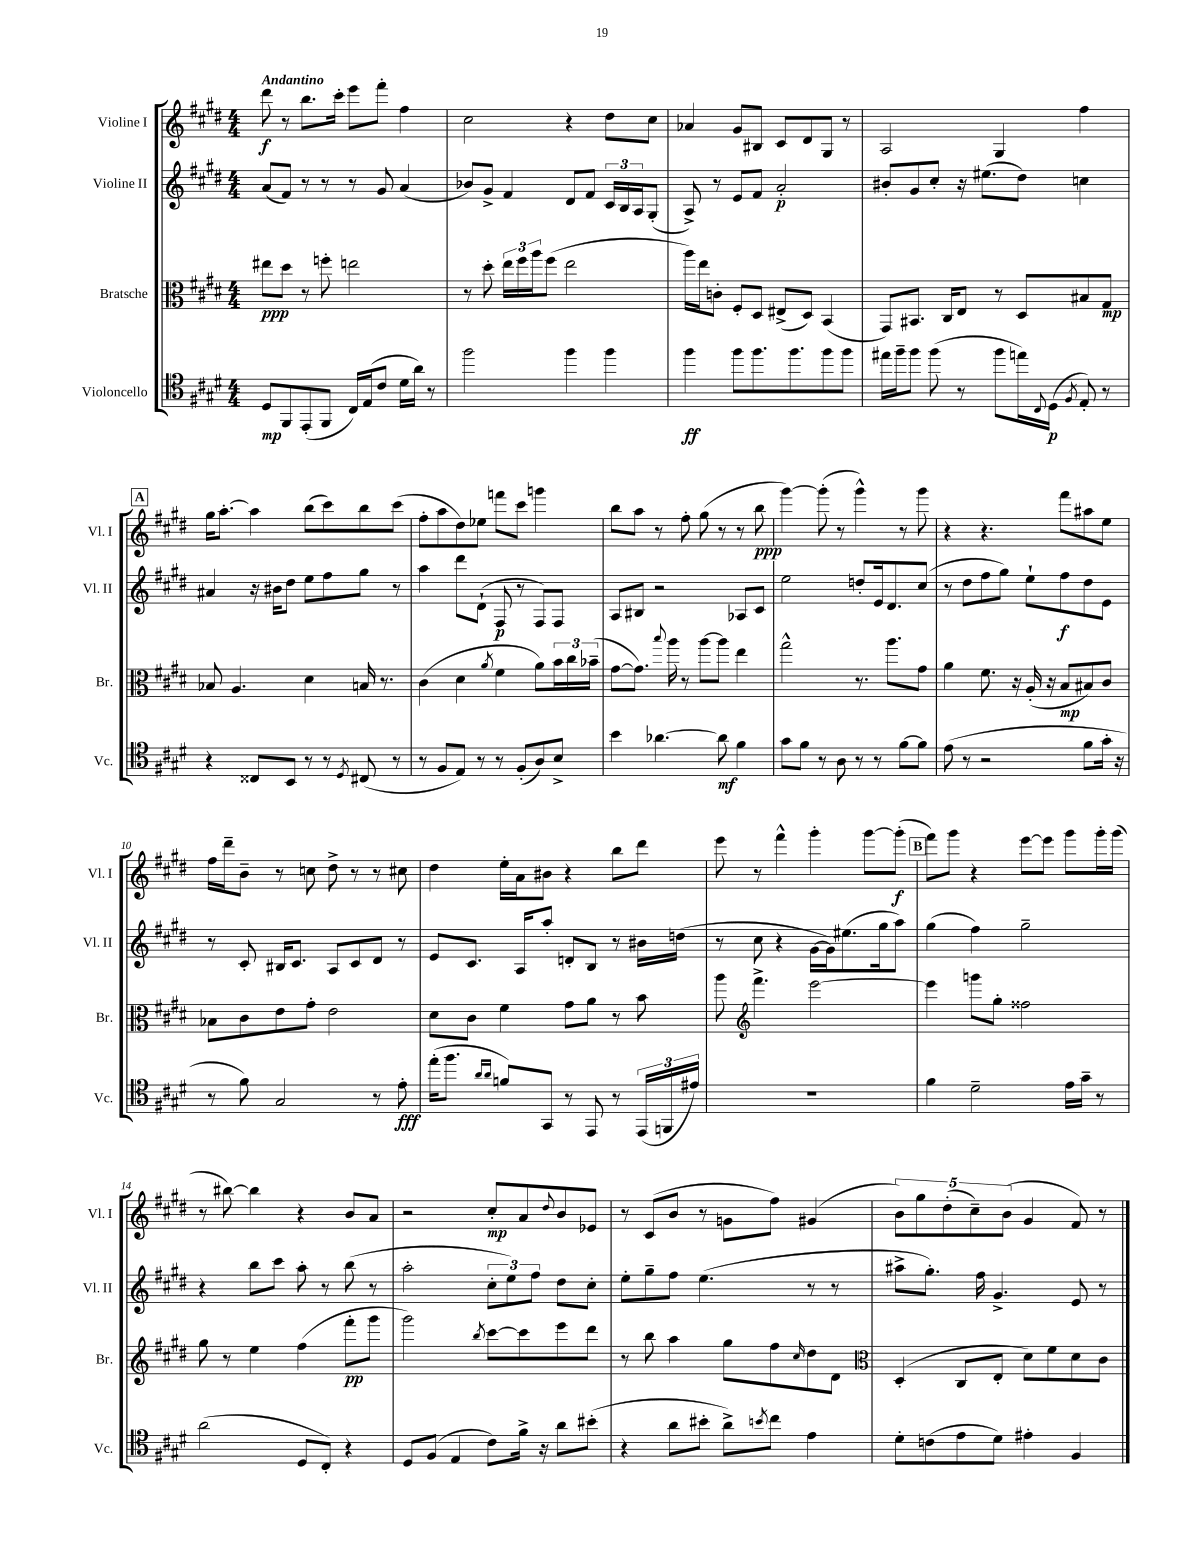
<<
\new StaffGroup <<
\new Staff = "s0" \with { instrumentName = "Violine I" shortInstrumentName = "Vl. I" } {
    \clef treble \key e \major \numericTimeSignature \time 4/4 \tempo "Andantino"
    dis'''8\f r8 b''8. cis'''16-. e'''8 fis'''8-. fis''4 |
    cis''2 r4 dis''8 cis''8 |
    aes'4 gis'8 bis8 cis'8 dis'8 gis8 r8 |
    a2 gis4 fis''4 |
    \mark \markup { \box "A" } gis''16 a''8.~-. a''4 b''8( cis'''8) b''8 cis'''8( |
    fis''8-. a''8 dis''8) ees''8 f'''8 cis'''8 g'''4 |
    b''8 a''8 r8 fis''8-. gis''8( r8 r8 b''8\ppp |
    gis'''4~) gis'''8-.( r8 gis'''4-^) r8 gis'''8 |
    r4 r4. fis'''8 ais''8 e''8 |
    fis''16 dis'''16-- b'8-- r8 c''8 dis''8-> r8 r8 cis''8 |
    dis''4 e''16-. a'16 bis'8 r4 b''8 dis'''8 |
    e'''8 r8 fis'''4-^ gis'''4-. gis'''8~ gis'''8-.\f( |
    \mark \markup { \box "B" } fis'''8) gis'''8 r4 e'''8~ e'''8 gis'''8 gis'''16-. gis'''16( |
    r8 bis''8~) bis''4 r4 b'8 a'8 |
    r2 cis''8-.\mp a'8 \appoggiatura { dis''8 } b'8 ees'8 |
    r8 cis'8( b'8 r8 g'8 fis''8) gis'4( |
    \tuplet 5/4 { b'8) gis''8 dis''8-.( cis''8--) b'8( } gis'4 fis'8) r8 \bar "|." |
}
\new Staff = "s1" \with { instrumentName = "Violine II" shortInstrumentName = "Vl. II" } {
    \clef treble \key e \major \numericTimeSignature \time 4/4
    a'8( fis'8) r8 r8 r8 gis'8 a'4( |
    bes'8) gis'8-> fis'4 dis'8 fis'8 \tuplet 3/2 { cis'16 b16 a16 } gis8-.( |
    a8->) r8 e'8 fis'8 a'2-.\p |
    bis'8-. gis'8 cis''8-. r16 eis''8.( dis''8) c''4 |
    \mark \markup { \box "A" } ais'4 r16 bis'16 dis''8 e''8 fis''8 gis''8 r8 |
    a''4 dis'''8 dis'8-!( fis8\p r8 fis8) fis8 |
    a8 bis8 r2 aes8 cis'8 |
    e''2 d''8-. e'16 dis'8. cis''8( |
    r8 dis''8 fis''8 gis''8) e''8-! fis''8\f dis''8 e'8 |
    r8 cis'8-. bis16 cis'8. a8 cis'8 dis'8 r8 |
    e'8 cis'8. a16 a''8-. d'8-. b8 r8 bis'16 d''16( |
    r8 cis''8 r4 gis'16~ gis'16) eis''8.( gis''16 a''8) |
    \mark \markup { \box "B" } gis''4( fis''4) gis''2-- |
    r4 b''8 cis'''8 a''8-. r8 b''8( r8 |
    a''2-. \tuplet 3/2 { cis''8-. e''8) fis''8 } dis''8 cis''8-. |
    e''8-. gis''8-- fis''8 e''4.( r8 r8 |
    ais''8-> gis''8.-.) fis''16 gis'4.-> e'8 r8 \bar "|." |
}
\new Staff = "s2" \with { instrumentName = "Bratsche" shortInstrumentName = "Br." } {
    \clef alto \key e \major \numericTimeSignature \time 4/4
    eis''8\ppp dis''8 r8 f''8-. e''2 |
    r8 dis''8-. \tuplet 3/2 { e''16 fis''16 a''16 } fis''8( e''2 |
    a''16) e''16 c'8-. fis8-. dis8 eis8->( dis8) b,4( |
    gis,8) bis,8. cis16 e8 r8 dis8 bis8 gis8\mp |
    \mark \markup { \box "A" } bes8 a4. dis'4 b16 r8. |
    cis'4( dis'4 \acciaccatura { a'8 } fis'4 a'8) \tuplet 3/2 { b'16 cis''16 bes'16--( } |
    gis'8~ gis'8.) \appoggiatura { b''8 } a''16 r8 a''8~ a''8 e''4 |
    gis''2-^ r8. a''8. gis'8 |
    a'4 fis'8. r16 a16-.( r16 b8\mp bis8) cis'8 |
    bes8 cis'8 e'8 gis'8-. e'2 |
    dis'8 cis'8 fis'4 gis'8 a'8 r8 b'8 |
    a''8 \clef treble fis'''4.-> e'''2~ |
    \mark \markup { \box "B" } e'''4 g'''8 gis''8-. fisis''2 |
    gis''8 r8 e''4 fis''4( fis'''8-.\pp gis'''8 |
    gis'''2) \acciaccatura { b''8 } cis'''8~ cis'''8 e'''8 dis'''8 |
    r8 b''8 a''4 gis''8 fis''8 \grace { cis''16 } dis''8 dis'8 |
    \clef alto dis4-.( cis8 e8-. dis'8) fis'8 dis'8 cis'8 \bar "|." |
}
\new Staff = "s3" \with { instrumentName = "Violoncello" shortInstrumentName = "Vc." } {
    \clef tenor \key e \major \numericTimeSignature \time 4/4
    dis8\mp fis,8 e,8-.( fis,8 cis16) e16( cis'8 dis'16 a'16) r8 |
    fis''2 fis''4 fis''4 |
    fis''4\ff fis''8 fis''8. fis''8. fis''8 fis''8 |
    eis''16 fis''16-- fis''8 fis''8( r8 fis''8 e''16) \appoggiatura { cis8 } dis16\p( \acciaccatura { fis8 } e8-.) r8 |
    \mark \markup { \box "A" } r4 cisis8 b,8 r8 r8 \acciaccatura { dis8 } cis8( r8 |
    r8 fis8 e8) r8 r8 fis8-.( a8) b8-> |
    b'4 aes'4.~ aes'8\mf fis'4 |
    gis'8 fis'8 r8 a8 r8 r8 fis'8~ fis'8 |
    e'8( r8 r2 fis'8 gis'16-. r16 |
    r8 fis'8) gis2 r8 e'8-.\fff |
    e''16-.( fis''8. \grace { a'16 a'16 } f'8) gis,8 r8 e,8 r8 \tuplet 3/2 { e,16( f,16 eis'16) } |
    R1 |
    \mark \markup { \box "B" } fis'4 dis'2-- e'16 gis'16-- r8 |
    a'2( dis8 cis8-.) r4 |
    dis8 fis8( e4 cis'8) fis'16-> r16 a'8 bis'8-.( |
    r4 a'8 bis'8-. a'8->) \acciaccatura { b'8 } cis''8 e'4 |
    dis'8-. c'8( e'8 dis'8) eis'4-. fis4 \bar "|." |
}
>>
>>
